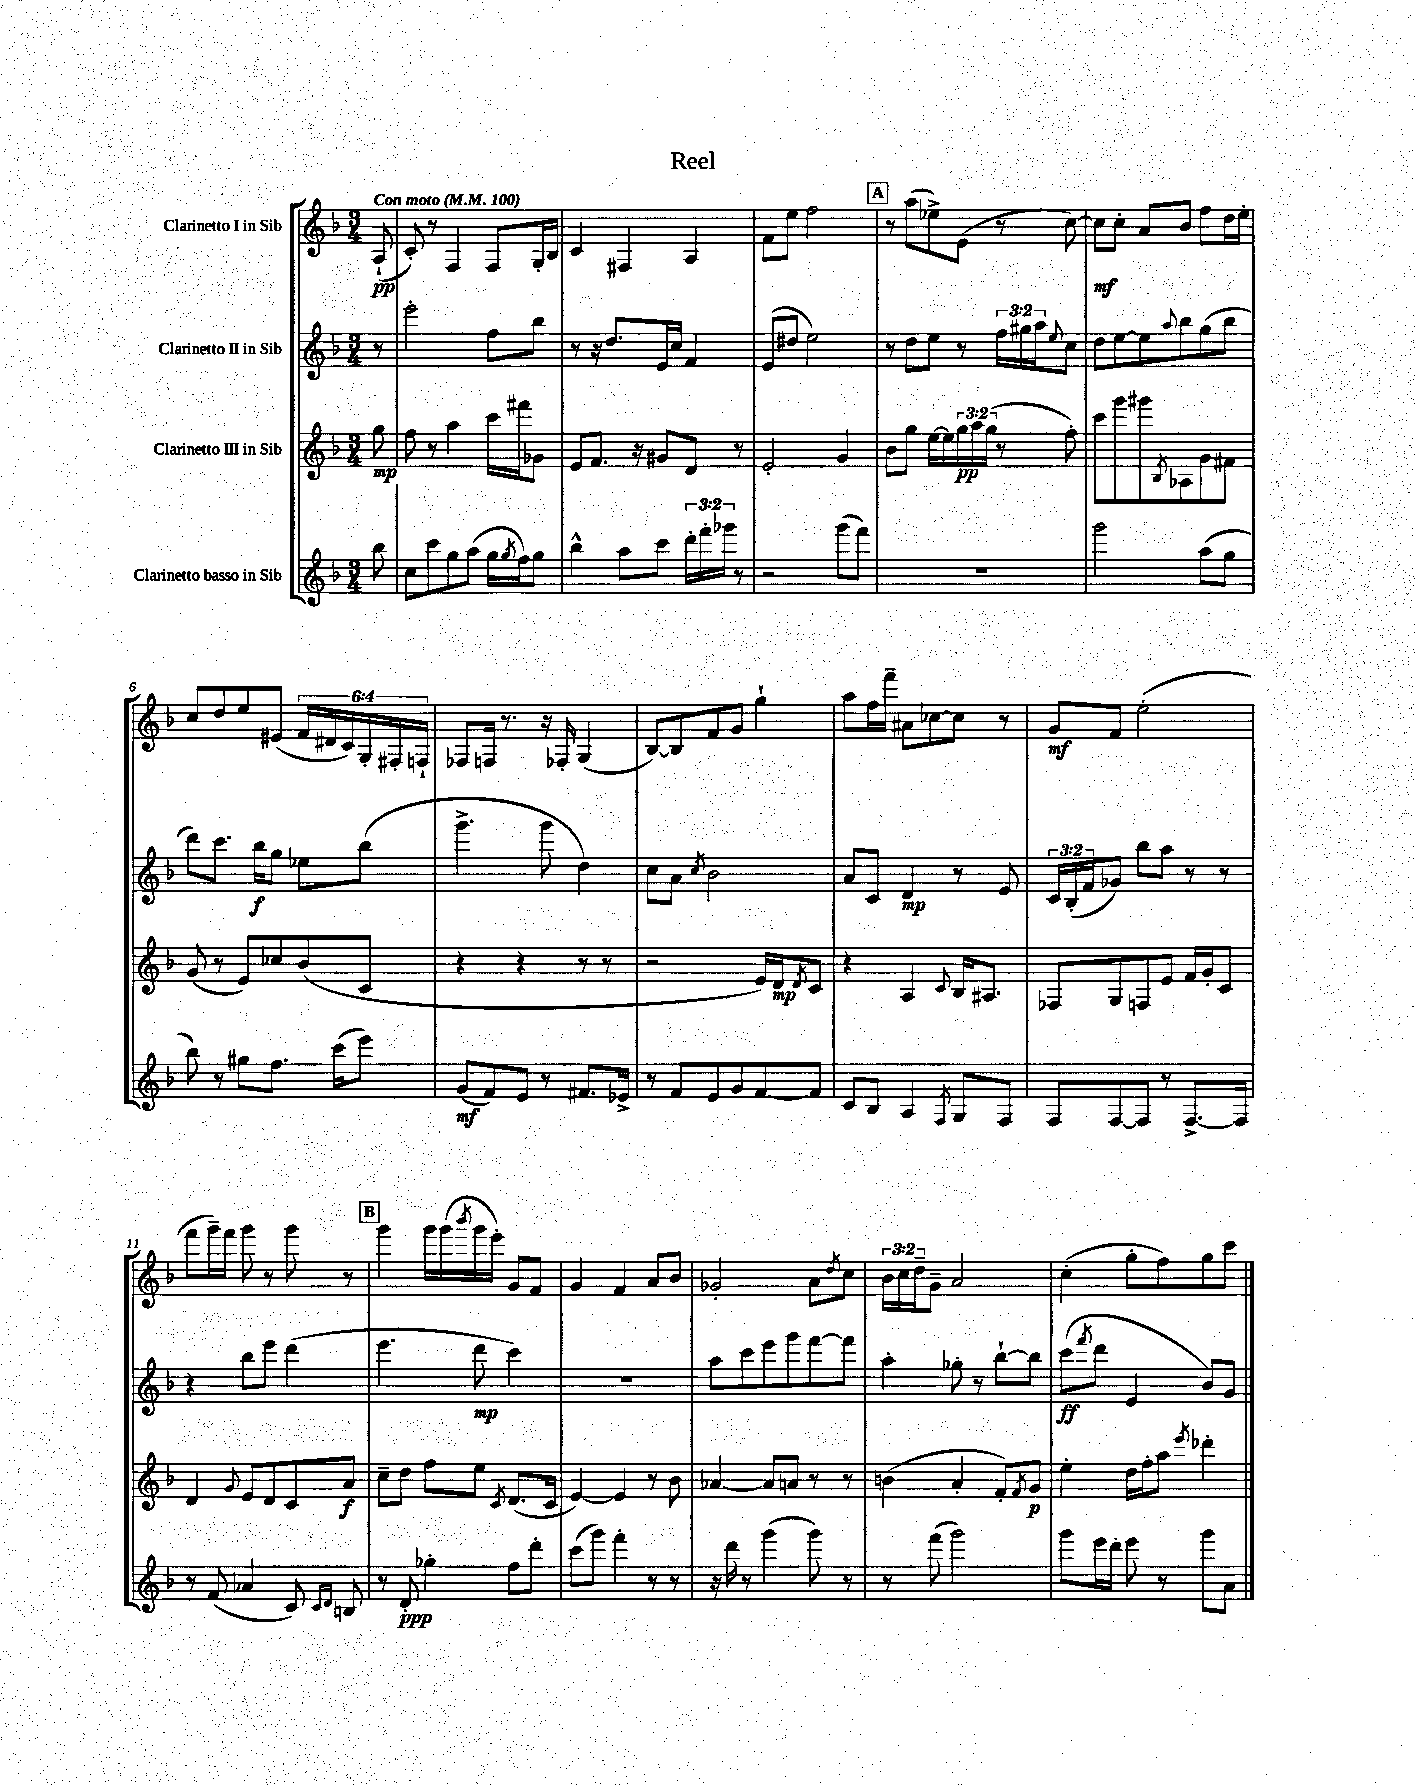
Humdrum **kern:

**kern	**dynam	**kern	**dynam	**kern	**dynam	**kern	**dynam
*part4	*part4	*part3	*part3	*part2	*part2	*part1	*part1
*staff4	*staff4	*staff3	*staff3	*staff2	*staff2	*staff1	*staff1
*I"Clarinetto basso in Sib	*	*I"Clarinetto III in Sib	*	*I"Clarinetto II in Sib	*	*I"Clarinetto I in Sib	*
*clefG2	*	*clefG2	*	*clefG2	*	*clefG2	*
*k[b-]	*	*k[b-]	*	*k[b-]	*	*k[b-]	*
*M3/4	*	*M3/4	*	*M3/4	*	*M3/4	*
*MM100	*	*MM100	*	*MM100	*	*MM100	*
=	=	=	=	=	=	=	=
!	!	!	!	!	!	!LO:TX:a:B:t=Con moto	!
8bb-\	.	8gg\	mp	8r	.	(8A`/	pp
=1	=1	=1	=1	=1	=1	=1	=1
8cc\L	.	8ff\	.	2eee'\	.	8c'/)	.
8ccc\	.	8r	.	.	.	8r	.
8gg\	.	4aa\	.	.	.	4F/	.
(8aa\J	.	.	.	.	.	.	.
16gg\LL	.	16ccc\LL	.	8ff\L	.	8F/L	.
8qgg/	.	.	.	.	.	.	.
16ff\J)	.	16fff#X\J	.	.	.	.	.
8gg\J	.	8g-X\J	.	8bb-\J	.	16G'/L	.
.	.	.	.	.	.	16B-/JJ	.
=2	=2	=2	=2	=2	=2	=2	=2
4bb-^^\	.	8e/L	.	8r	.	4c/	.
.	.	8.f/J	.	16r	.	.	.
.	.	.	.	8.dd/L	.	.	.
8aa\L	.	.	.	.	.	4F#X/	.
.	.	16r	.	.	.	.	.
8ccc\J	.	8g#X/L	.	16e/L	.	.	.
.	.	.	.	16cc/JJ	.	.	.
24ddd'\LL	.	8d/J	.	4f/	.	4A/	.
24fff'\	.	.	.	.	.	.	.
24ggg-X\JJ	.	.	.	.	.	.	.
8r	.	8r	.	.	.	.	.
=3	=3	=3	=3	=3	=3	=3	=3
2r	.	2e'/	.	(8e/L	.	8f\L	.
.	.	.	.	8dd#X/J	.	8ee\J	.
.	.	.	.	2ee\)	.	2ff\	.
(8ggg\L	.	4g/	.	.	.	.	.
8fff\J)	.	.	.	.	.	.	.
!!LO:REH:place=s1:t=A
=4	=4	=4	=4	=4	=4	=4	=4
2.r	.	8b-\L	.	8r	.	8r	.
.	.	8gg\J	.	8dd\L	.	(8aa\L	.
.	.	[16ee\LL	.	8ee\J	.	8ee-X^\)	.
.	.	16ee\]	.	.	.	.	.
.	.	24gg\	pp	8r	.	(8e\J	.
.	.	24aa\	.	.	.	.	.
.	.	(24gg\JJ	.	.	.	.	.
.	.	8r	.	24ff\LL	.	8r	.
.	.	.	.	24gg#X\	.	.	.
.	.	.	.	24aa\J	.	.	.
.	.	.	.	8qqee/	.	.	.
.	.	8ff'\)	.	8cc\J	.	[8cc\)	.
=5	=5	=5	=5	=5	=5	=5	=5
2ggg\	.	8ccc\L	.	8dd\L	.	8cc\L]	mf
.	.	8ggg\	.	[8ee\	.	8cc'\J	.
.	.	8ggg#X\	.	8ee\]	.	8a/L	.
.	.	8qB-/	.	8qqaa/	.	.	.
.	.	8A-X\	.	8bb-\	.	8b-/J	.
(8aa\L	.	8g\	.	(8gg\	.	8ff\L	.
8gg\J	.	8f#X\J	.	8bb-\J	.	16dd\L	.
.	.	.	.	.	.	16ee'\JJ	.
!!LO:LB:g=z
=6	=6	=6	=6	=6	=6	=6	=6
8bb-\)	.	(8g/	.	8ddd\L)	.	8cc/L	.
8r	.	8r	.	8.ccc\J	.	8dd/	.
8gg#X\L	.	8e/L)	.	.	.	8ee/	.
.	.	.	.	16bb-\KL	f	.	.
8.ff\J	.	8cc-X/	.	8gg\J	.	(8e#X/J	.
.	.	(8b-/	.	8ee-X\L	.	24f/LL	.
.	.	.	.	.	.	24d#X/	.
(16ccc\KL	.	.	.	.	.	.	.
.	.	.	.	.	.	24c/)	.
8eee\J)	.	8c/J	.	(8bb-\J	.	24G'/	.
.	.	.	.	.	.	24F#X'/	.
.	.	.	.	.	.	24Fn`/JJ	.
=7	=7	=7	=7	=7	=7	=7	=7
(8g/L	mf	4r	.	4.ggg^\	.	8F-X/L	.
8f/)	.	.	.	.	.	16Fn/Jk	.
.	.	.	.	.	.	8.r	.
8e/J	.	4r	.	.	.	.	.
8r	.	.	.	8ggg\	.	16r	.
.	.	.	.	.	.	16F-X'/	.
8.f#X/L	.	8r	.	4dd\)	.	(4G/	.
.	.	8r	.	.	.	.	.
16e-X^/Jk	.	.	.	.	.	.	.
=8	=8	=8	=8	=8	=8	=8	=8
8r	.	2r	.	8cc\L	.	[8B-/L)	.
8f/L	.	.	.	8a\J	.	8B-/]	.
.	.	.	.	8qcc/	.	.	.
8e/	.	.	.	2b-\	.	8f/	.
8g/	.	.	.	.	.	8g/J	.
[8f/	.	16e/LL)	.	.	.	4gg`\	.
.	.	16d/J	mp	.	.	.	.
.	.	8qd/	.	.	.	.	.
8f/J]	.	8c/J	.	.	.	.	.
=9	=9	=9	=9	=9	=9	=9	=9
8c/L	.	4r	.	8a/L	.	8aa\L	.
8B-/J	.	.	.	8c/J	.	16ff\L	.
.	.	.	.	.	.	16fff~\JJ	.
4A/	.	4A/	.	4d/	mp	8a#X\L	.
.	.	.	.	.	.	[8cc-X\	.
8qF/	.	8qqc/	.	.	.	.	.
8G/L	.	16B-/KL	.	8r	.	8cc-\J]	.
.	.	8.A#X/J	.	.	.	.	.
8F/J	.	.	.	8e/	.	8r	.
=10	=10	=10	=10	=10	=10	=10	=10
8F/L	.	8F-X/L	.	24c/LL	.	8g/L	mf
.	.	.	.	(24B-'/	.	.	.
.	.	.	.	24f/J	.	.	.
[8F/	.	8G/	.	8g-X/J)	.	8f/J	.
8F/J]	.	8Fn/	.	8bb-\L	.	(2ee'\	.
8r	.	8e/J	.	8aa\J	.	.	.
[8.F^/L	.	16f/LL	.	8r	.	.	.
.	.	16g'/J	.	.	.	.	.
.	.	8c/J	.	8r	.	.	.
16F/Jk]	.	.	.	.	.	.	.
!!LO:LB:g=z
=11	=11	=11	=11	=11	=11	=11	=11
8r	.	4d/	.	4r	.	8fff\L	.
(8f/	.	.	.	.	.	16ggg~\L)	.
.	.	.	.	.	.	16fff\JJ	.
.	.	8qqg/	.	.	.	.	.
4a-X/	.	8e/L	.	8bb-\L	.	8ggg\	.
.	.	8d/	.	8eee\J	.	8r	.
8c/)	.	8c/	.	(4ddd\	.	8ggg\	.
16qqc/LL	.	.	.	.	.	.	.
16qqd/JJ	.	.	.	.	.	.	.
8Bn/	.	8a/J	f	.	.	8r	.
!!LO:REH:place=s1:t=B
=12	=12	=12	=12	=12	=12	=12	=12
8r	.	8cc~\L	.	4.eee\	.	4ggg\	.
8d'/	ppp	8dd\J	.	.	.	.	.
4gg-X'\	.	8ff\L	.	.	.	16ggg\LL	.
.	.	.	.	.	.	(16ggg\	.
.	.	.	.	.	.	8qbbb-/	.
.	.	8ee\J	.	8ddd\	mp	16ggg\	.
.	.	.	.	.	.	16eee'\JJ)	.
.	.	8qc/	.	.	.	.	.
8ff\L	.	(8.d/L	.	4ccc\)	.	8g/L	.
8ddd'\J	.	.	.	.	.	8f/J	.
.	.	16c/Jk	.	.	.	.	.
=13	=13	=13	=13	=13	=13	=13	=13
(8ccc\L	.	[4e/)	.	2.r	.	4g/	.
8ggg\J)	.	.	.	.	.	.	.
4fff'\	.	4e/]	.	.	.	4f/	.
8r	.	8r	.	.	.	8a/L	.
8r	.	8b-\	.	.	.	8b-/J	.
=14	=14	=14	=14	=14	=14	=14	=14
16r	.	[4a-X/	.	8aa\L	.	2g-X'/	.
16ddd\	.	.	.	.	.	.	.
8r	.	.	.	8ccc\	.	.	.
(4ggg\	.	8a-/L]	.	8eee\	.	.	.
.	.	8an/J	.	8ggg\	.	.	.
8ggg\)	.	8r	.	[8fff\	.	8a\L	.
.	.	.	.	.	.	8qdd/	.
8r	.	8r	.	8fff\J]	.	8cc\J	.
=15	=15	=15	=15	=15	=15	=15	=15
8r	.	(4bn\	.	4aa'\	.	24b-\LL	.
.	.	.	.	.	.	24cc\	.
.	.	.	.	.	.	24dd~\J	.
(8fff\	.	.	.	.	.	8g~\J	.
2ggg\)	.	4a'/	.	8gg-X'\	.	2a/	.
.	.	.	.	8r	.	.	.
.	.	8f'/L)	.	[8bb-`\L	.	.	.
.	.	8qf/	.	.	.	.	.
.	.	8g/J	p	8bb-\J]	.	.	.
=16	=16	=16	=16	=16	=16	=16	=16
8ggg\L	.	4ee'\	.	(8ccc\L	ff	(4cc'\	.
.	.	.	.	8qfff/	.	.	.
16eee\L	.	.	.	8ddd\J	.	.	.
16ddd'\JJ	.	.	.	.	.	.	.
8eee\	.	16dd\LL	.	4e/	.	8gg'\L	.
.	.	16ff'\J	.	.	.	.	.
8r	.	8aa\J	.	.	.	8ff\)	.
.	.	8qeee/	.	.	.	.	.
8ggg\L	.	4ddd-X'\	.	8b-/L)	.	8gg\	.
8a\J	.	.	.	8g/J	.	8ccc\J	.
==	==	==	==	==	==	==	==
*-	*-	*-	*-	*-	*-	*-	*-
